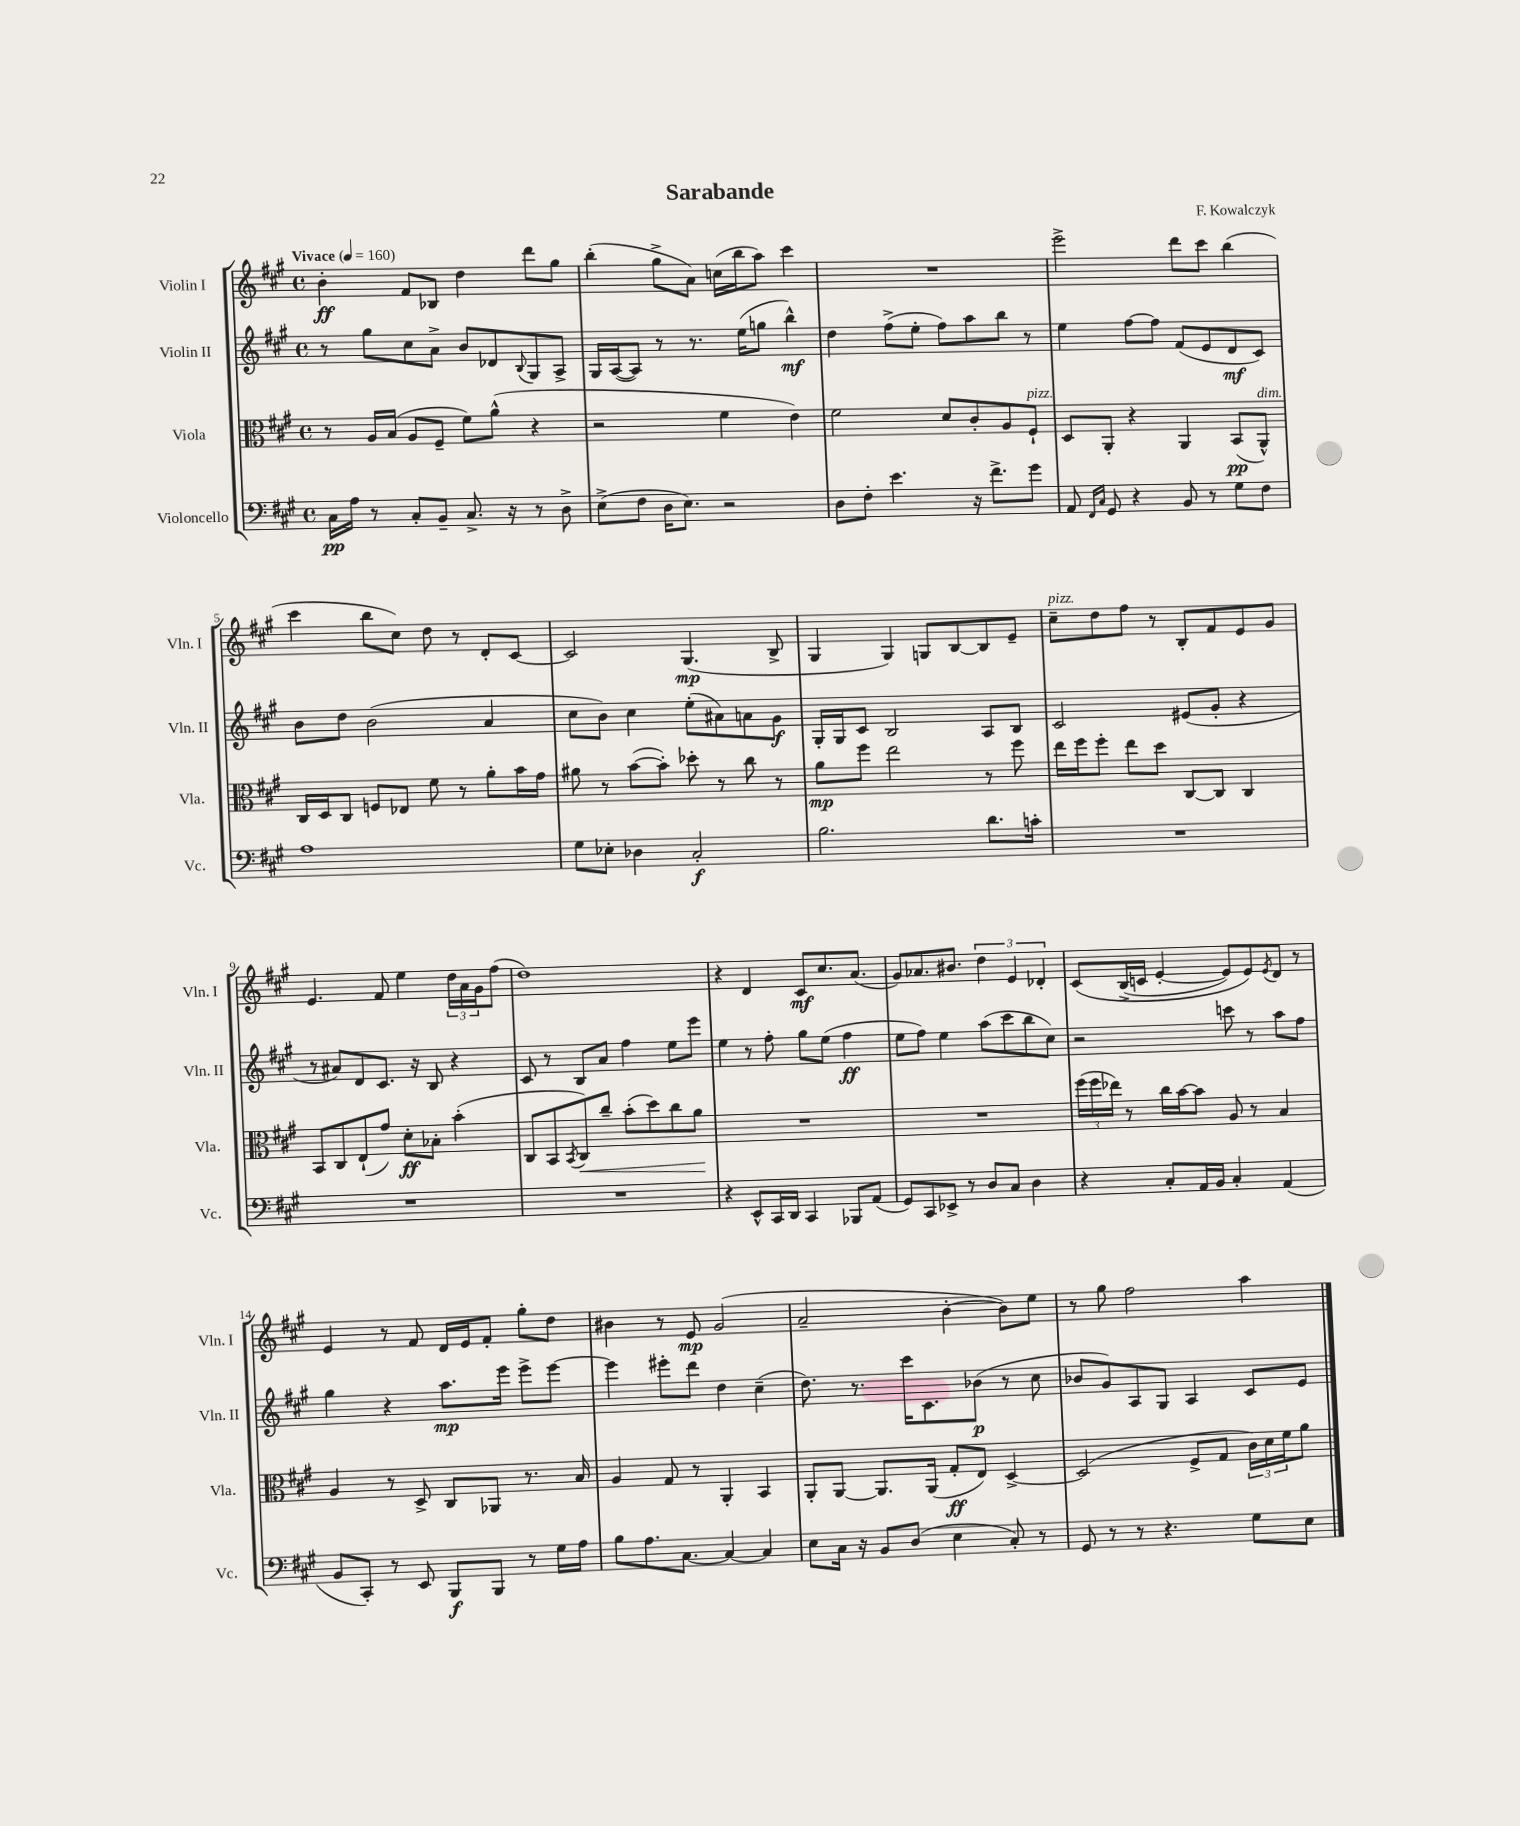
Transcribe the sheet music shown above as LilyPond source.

\header { title = "Sarabande" composer = "F. Kowalczyk" }
<<
\new StaffGroup <<
\new Staff = "s0" \with { instrumentName = "Violin I" shortInstrumentName = "Vln. I" } {
    \clef treble \key a \major \defaultTimeSignature \time 4/4 \tempo "Vivace" 4 = 160
    b'4-.\ff fis'8 bes8 d''4 d'''8 gis''8 |
    b''4-.( gis''8-> a'8) c''16( b''16 a''8) cis'''4 |
    R1 |
    e'''2-> d'''8 cis'''8 b''4( |
    cis'''4 b''8 cis''8) d''8 r8 d'8-. cis'8~ |
    cis'2 gis4.\mp( b8-> |
    gis4 gis4) g8 b8~ b8 e'8-- |
    cis''8--^\markup { \italic "pizz." } d''8 fis''8 r8 b8-. fis'8 e'8 gis'8 |
    e'4. fis'8 e''4 \tuplet 3/2 { d''16 a'16 gis'16 } fis''8( |
    d''1) |
    r4 d'4 cis'8\mf cis''8. a'8.( |
    gis'8) aes'8. bis'8. \tuplet 3/2 { d''4 e'4 des'4-. } |
    cis'8\( b16->( c'16 e'4~-. e'8) e'8\) \acciaccatura { e'8 } d'8 r8 |
    e'4 r8 fis'8 d'16 e'16 fis'8-. gis''8-. d''8 |
    bis'4 r8 e'8\mp gis'2( |
    a'2-- b'4~-. b'8) e''8 |
    r8 gis''8 fis''2 a''4 \bar "|." |
}
\new Staff = "s1" \with { instrumentName = "Violin II" shortInstrumentName = "Vln. II" } {
    \clef treble \key a \major \defaultTimeSignature \time 4/4
    r8 gis''8 cis''8 a'8-> b'8 des'8 \appoggiatura { b8 } gis8 a8-> |
    gis16 a16~( a8) r8 r8. e''16( g''8 b''4-^\mf) |
    d''4 fis''8->( e''8-. fis''8) a''8 b''8 r8 |
    e''4 fis''8~ fis''8 fis'8( e'8 d'8\mf cis'8) |
    b'8 d''8 b'2( a'4 |
    cis''8 b'8) cis''4 e''8-.( ais'8) a'8 gis'8\f |
    gis16-. gis16 cis'8 b2 a8 b8 |
    cis'2 eis'8( gis'8-. r4 |
    r8 ais'8) d'8 cis'8. r16 b8 r4 |
    cis'8 r8 b8 a'8 fis''4 e''8 e'''8 |
    e''4 r8 fis''8-. gis''8 e''8( fis''4\ff |
    e''8 fis''8) e''4 a''8( cis'''8 b''8 cis''8) |
    r2 c'''8 r8 a''8 fis''8 |
    gis''4 r4 a''8.\mp e'''16 e'''8-> e'''8~ |
    e'''4 eis'''8-. d'''8 d''4 cis''4--( |
    d''8.) r8. cis'''16 cis'8. bes'8\p( r8 cis''8 |
    bes'8 gis'8) a8 gis8 a4 cis'8 e'8 \bar "|." |
}
\new Staff = "s2" \with { instrumentName = "Viola" shortInstrumentName = "Vla." } {
    \clef alto \key a \major \defaultTimeSignature \time 4/4
    r8 a16 b16( a8 fis8-- fis'8) a'8-^( r4 |
    r2 fis'4 e'4) |
    fis'2 d'8 cis'8-. a8 fis8-!^\markup { \italic "pizz." } |
    d8 a,8-. r4 a,4 b,8\pp( a,8-^^\markup { \italic "dim." }) |
    cis16 d16 cis8 f8 ees8 fis'8 r8 a'8-. b'16 gis'16 |
    ais'8 r8 b'8~( b'8-.) des''8-. r8 cis''8 r8 |
    a'8\mp fis''8 e''2 r8 fis''8 |
    e''16 fis''16 fis''8-. e''8 d''8 cis8~ cis8 cis4 |
    b,8 cis8 e8-!( gis'8) d'8-.\ff bes8-. b'4-.( |
    cis8 b,8 \acciaccatura { b,8 } cis8\<) cis''8-- b'8-.( d''8) cis''8 a'8\! |
    R1 |
    R1 |
    \tuplet 3/2 { fis''16( fis''16 ees''16) } r8 cis''16 b'16~ b'8 a8 r8 b4 |
    a4 r8 d8-> cis8 aes,8 r8. b16 |
    a4 gis8 r8 a,4-. b,4 |
    a,8-. a,8~ a,8. a,16( gis8-.\ff e8) d4~-> |
    d2( fis8-> gis8 \tuplet 3/2 { cis'16) d'16 fis'16 } a'8 \bar "|." |
}
\new Staff = "s3" \with { instrumentName = "Violoncello" shortInstrumentName = "Vc." } {
    \clef bass \key a \major \defaultTimeSignature \time 4/4
    cis16\pp a16 r8 cis8-. b,8-- cis8.-> r16 r8 d8-> |
    e8->( fis8 d16 e8.) r2 |
    d8 fis8-. e'4. r16 fis'8.-> gis'8 |
    a,8 \grace { fis,16 cis16 } gis,8 r4 b,8 r8 gis8 fis8 |
    a1 |
    gis8 ees8-. des4 cis2-.\f |
    b2. d'8. c'16-. |
    R1 |
    R1 |
    R1 |
    r4 e,8-^ cis,16 d,16 cis,4 bes,,8 a,8( |
    gis,8) cis,8 ees,8-> r8 d8 cis8 d4 |
    r4 cis8-. a,16 b,16 cis4-. a,4( |
    b,8 cis,8-.) r8 e,8 b,,8\f b,,8 r8 gis16 a16 |
    b8 a8. cis8.~ cis4~ cis4 |
    e8 cis16 r16 b,8 d8( e4 cis8-.) r8 |
    gis,8 r8 r8 r4. gis8 e8 \bar "|." |
}
>>
>>
